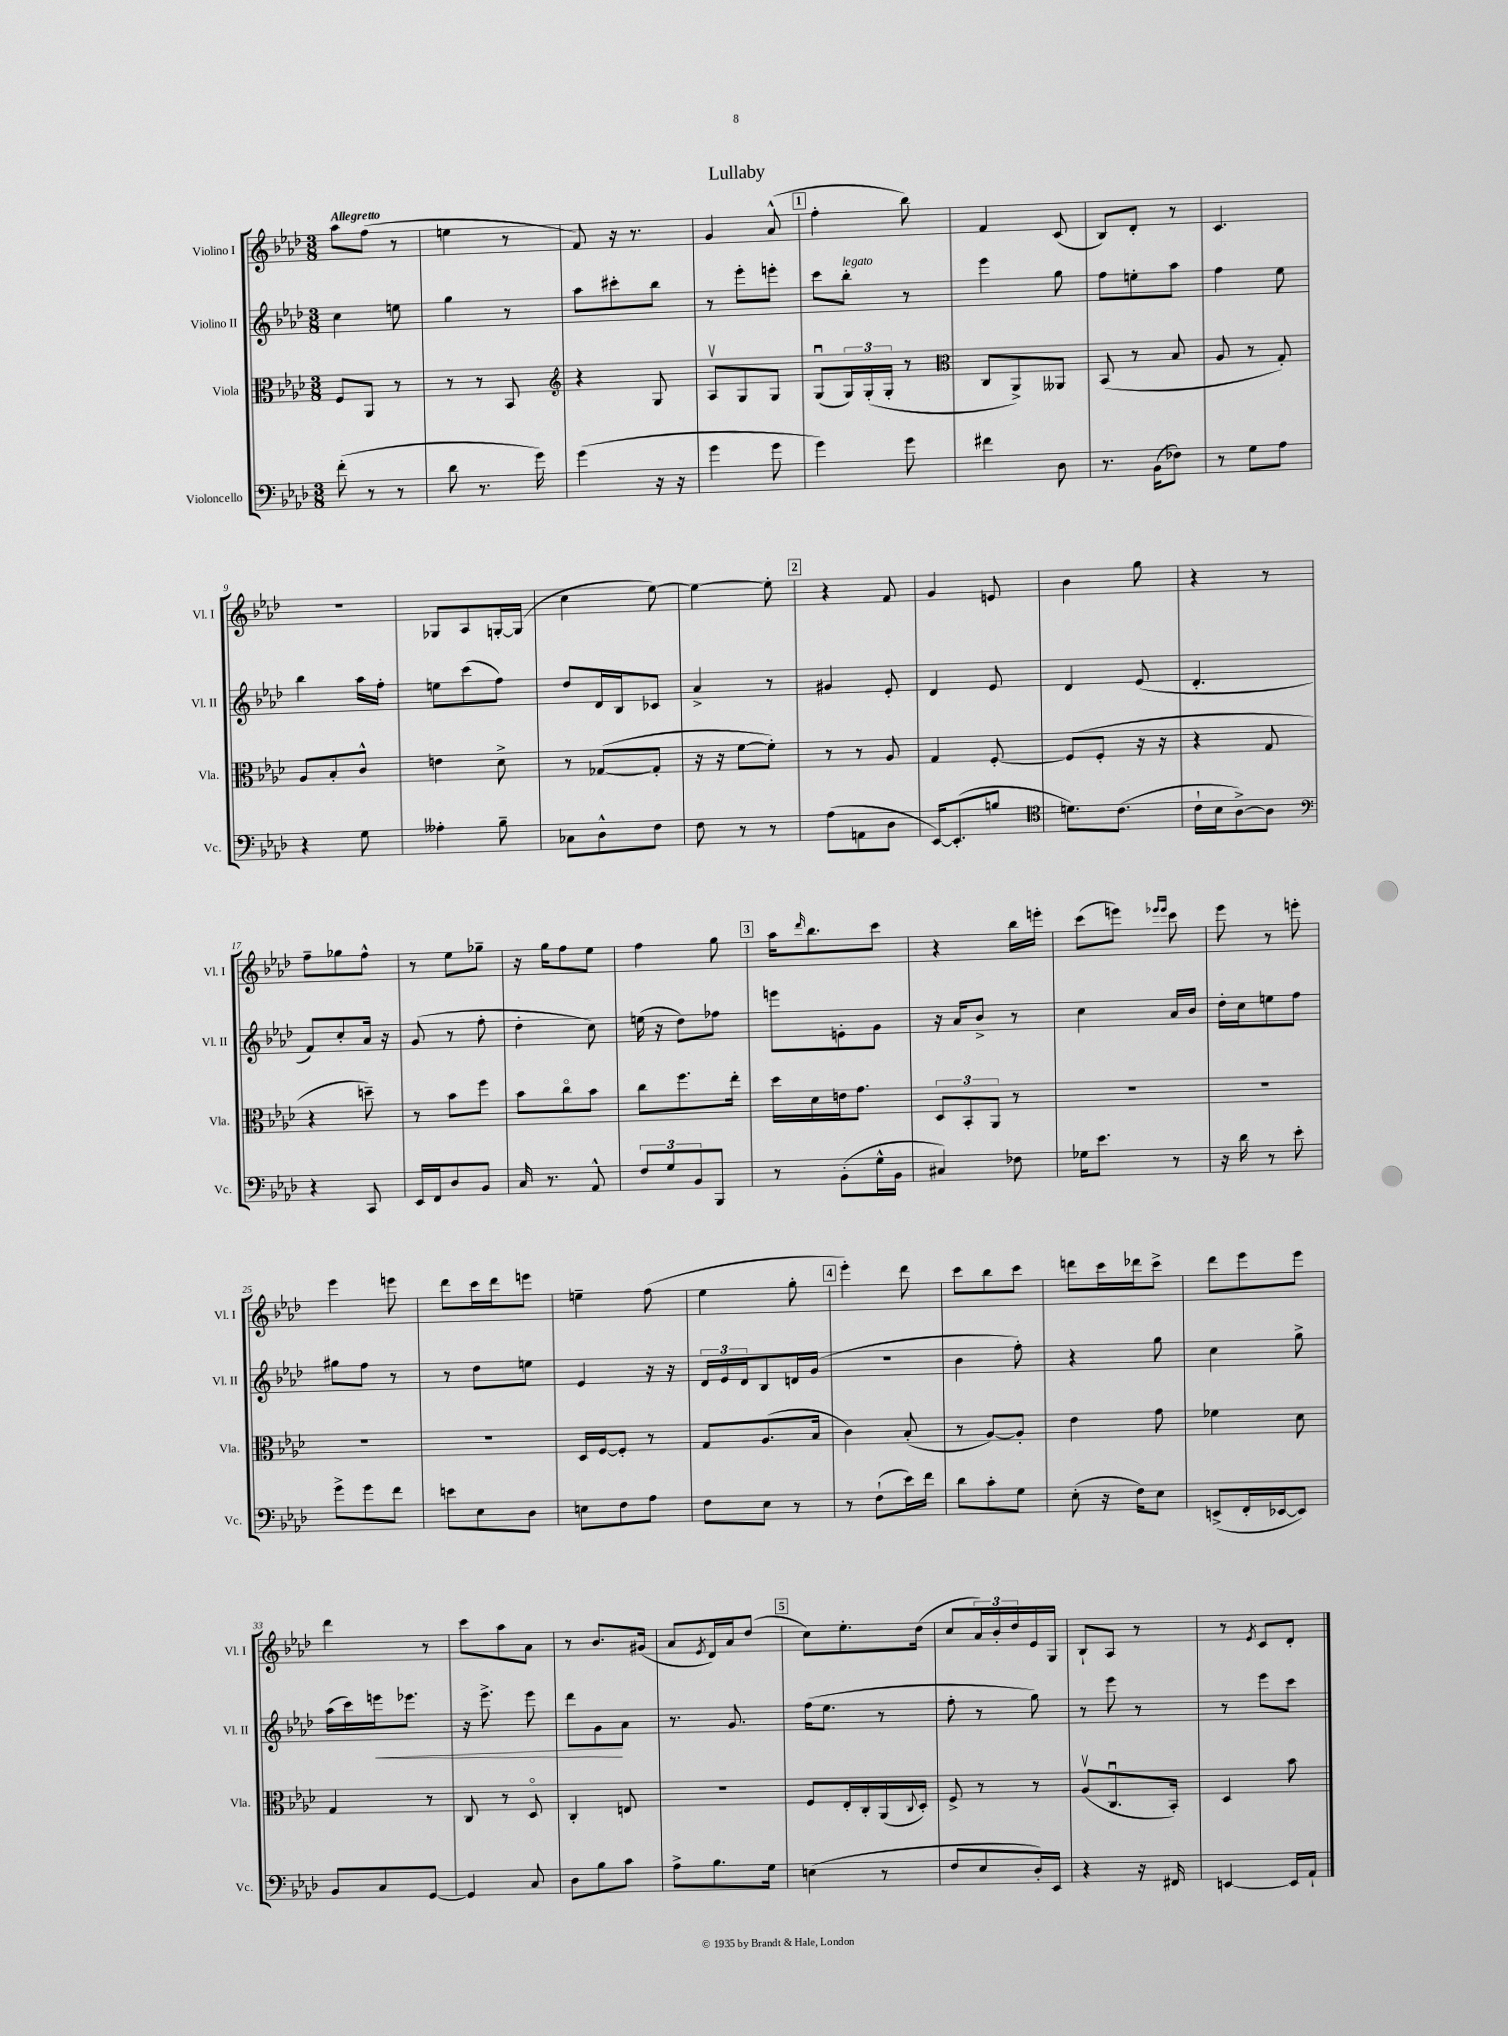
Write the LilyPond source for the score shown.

\header { title = "Lullaby" }
<<
\new StaffGroup <<
\new Staff = "s0" \with { instrumentName = "Violino I" shortInstrumentName = "Vl. I" } {
    \clef treble \key aes \major \numericTimeSignature \time 3/8 \tempo "Allegretto"
    aes''8 f''8( r8 |
    e''4 r8 |
    f'8) r16 r8. |
    g'4 aes'8-^( |
    \mark \markup { \box "1" } f''4-. bes''8) |
    f'4 c'8( |
    bes8) des'8-. r8 |
    c'4. |
    R4. |
    ges8 aes8 g16~-. g16( |
    c''4 ees''8~) |
    ees''4~ ees''8-. |
    \mark \markup { \box "2" } r4 f'8 |
    g'4 e'8 |
    bes'4 g''8 |
    r4 r8 |
    f''8-- ges''8 f''8-^ |
    r8 ees''8 ges''8-- |
    r16 g''16 f''8 ees''8 |
    f''4 g''8 |
    \mark \markup { \box "3" } aes''16 \grace { des'''16 } bes''8. c'''8 |
    r4 bes''16 e'''16-. |
    c'''8( e'''8) \grace { ees'''16 ees'''16 } c'''8 |
    ees'''8 r8 e'''8-. |
    ees'''4 e'''8 |
    des'''8 c'''16 des'''16 e'''8 |
    e''4-- f''8( |
    ees''4 g''8-. |
    \mark \markup { \box "4" } ees'''4-.) des'''8 |
    c'''8 bes''8 c'''8 |
    d'''8 c'''16 des'''16 c'''8-> |
    des'''8 ees'''8 ees'''8 |
    des'''4 r8 |
    c'''8 aes''8 aes'8 |
    r8 bes'8. gis'16( |
    aes'8 \acciaccatura { ees'8 } des'16) aes'16 des''8( |
    \mark \markup { \box "5" } c''8) ees''8.-. des''16( |
    c''8 \tuplet 3/2 { aes'16) bes'16-. des''16 } ees'16 g16 |
    bes8-! aes8 r8 |
    r8 \acciaccatura { ees'8 } c'8 des'8-. \bar "|." |
}
\new Staff = "s1" \with { instrumentName = "Violino II" shortInstrumentName = "Vl. II" } {
    \clef treble \key aes \major \numericTimeSignature \time 3/8
    c''4 e''8 |
    g''4 r8 |
    aes''8 cis'''8-. bes''8 |
    r8 ees'''8-. e'''8-. |
    \mark \markup { \box "1" } c'''8 bes''8-.^\markup { \italic "legato" } r8 |
    ees'''4 g''8 |
    f''8 e''8-. aes''8 |
    f''4 ees''8 |
    bes''4 aes''16 f''16-. |
    e''8 c'''8( f''8) |
    des''8 des'16 bes16 ces'8 |
    aes'4-> r8 |
    \mark \markup { \box "2" } gis'4 ees'8-. |
    des'4 ees'8 |
    des'4 ees'8( |
    des'4.-. |
    f'8) c''8-. aes'16 r16 |
    g'8( r8 f''8-. |
    des''4-. c''8) |
    e''16( r16 des''8) fes''8 |
    \mark \markup { \box "3" } e'''8 e'8-. g'8 |
    r16 aes'16 bes'8-> r8 |
    c''4 aes'16 bes'16 |
    des''16-. c''16 e''8 f''8 |
    gis''8 f''8 r8 |
    r8 des''8 e''8 |
    ees'4 r16 r16 |
    \tuplet 3/2 { des'16 ees'16 des'16 } bes8 d'16 g'16( |
    \mark \markup { \box "4" } R4. |
    bes'4 f''8-.) |
    r4 g''8 |
    c''4 g''8-> |
    aes''16( c'''16) e'''16\< ees'''8. |
    r16 ees'''8.-> ees'''8 |
    des'''8 g'8\! aes'8 |
    r8. g'8. |
    \mark \markup { \box "5" } f''16( ees''8. r8 |
    f''8-. r8 g''8) |
    r8 ees'''8 r8 |
    r8 ees'''8 c'''8 \bar "|." |
}
\new Staff = "s2" \with { instrumentName = "Viola" shortInstrumentName = "Vla." } {
    \clef alto \key aes \major \numericTimeSignature \time 3/8
    f8 aes,8 r8 |
    r8 r8 bes,8 |
    \clef treble r4 g8 |
    aes8\upbow g8 g8 |
    \mark \markup { \box "1" } g8\downbow( \tuplet 3/2 { g16) g16-.( g16-. } r8 |
    \clef alto c8 aes,8->) aeses,8 |
    bes,8( r8 bes8 |
    aes8 r8 g8-.) |
    aes8 bes8-. c'8-^ |
    e'4 des'8-> |
    r8 ges8~( ges8-. |
    r16 r16 f'8~ f'8-.) |
    \mark \markup { \box "2" } r8 r8 aes8 |
    g4 f8~-. |
    f8( f8-. r16 r16 |
    r4 g8 |
    r4 d''8--) |
    r8 bes'8 f''8 |
    bes'8 c''8\flageolet bes'8 |
    c''8 f''8. ees''16-. |
    \mark \markup { \box "3" } des''16 des'16 e'16 g'8. |
    \tuplet 3/2 { des8 bes,8-. aes,8 } r8 |
    R4. |
    R4. |
    R4. |
    R4. |
    des16 f16~ f8-. r8 |
    g8 aes8.( bes16 |
    \mark \markup { \box "4" } c'4) bes8-.( |
    r8 aes8~) aes8-. |
    ees'4 g'8 |
    fes'4 des'8 |
    g4 r8 |
    c8 r8 des8\flageolet |
    c4-. e8 |
    R4. |
    \mark \markup { \box "5" } f8 ees16-. c16-. aes,16( \appoggiatura { c8 } des16-.) |
    f8-> r8 r8 |
    aes8\upbow( c8.\downbow bes,16-.) |
    des4 bes'8 \bar "|." |
}
\new Staff = "s3" \with { instrumentName = "Violoncello" shortInstrumentName = "Vc." } {
    \clef bass \key aes \major \numericTimeSignature \time 3/8
    f'8-.( r8 r8 |
    des'8 r8. g'16) |
    g'4( r16 r16 |
    g'4 g'8 |
    \mark \markup { \box "1" } g'4) g'8 |
    fis'4 des8 |
    r8. bes,16( fes8) |
    r8 g8 aes8 |
    r4 g8 |
    aeses4-. bes8-- |
    ces8 des8-^ f8 |
    f8 r8 r8 |
    \mark \markup { \box "2" } aes8( a,8 des8 |
    ees,16~) ees,8.-.( b8 |
    \clef tenor d'8.) c'8.( |
    c'16-! bes16 aes8~->) aes8 |
    \clef bass r4 c,8 |
    ees,16 f,16 des8 bes,8 |
    c16 r8. aes,8-^ |
    \tuplet 3/2 { f8 g8 bes,8 } bes,,8 |
    \mark \markup { \box "3" } r8 bes,8-.( g16-^ bes,16 |
    cis4) fes8 |
    ges16 ees'8. r8 |
    r16 des'16 r8 ees'8-. |
    g'8-> g'8 f'8 |
    e'8 ees8 des8 |
    e8 f8 aes8 |
    f8 ees8 r8 |
    \mark \markup { \box "4" } r8 f8-!( ees'16) f'16 |
    des'8 c'8-. g8 |
    ees8-.( r16 f16) ees8 |
    e,8->( f,16-. ees,16~ ees,8) |
    bes,8 c8 g,8~ |
    g,4 c8 |
    des8 bes8 c'8 |
    aes8-> bes8. g16 |
    \mark \markup { \box "5" } e4( r8 |
    f8 ees8 des16-.) ees,16 |
    r4 r16 fis,16 |
    e,4~ e,16 aes,16-! \bar "|." |
}
>>
>>
